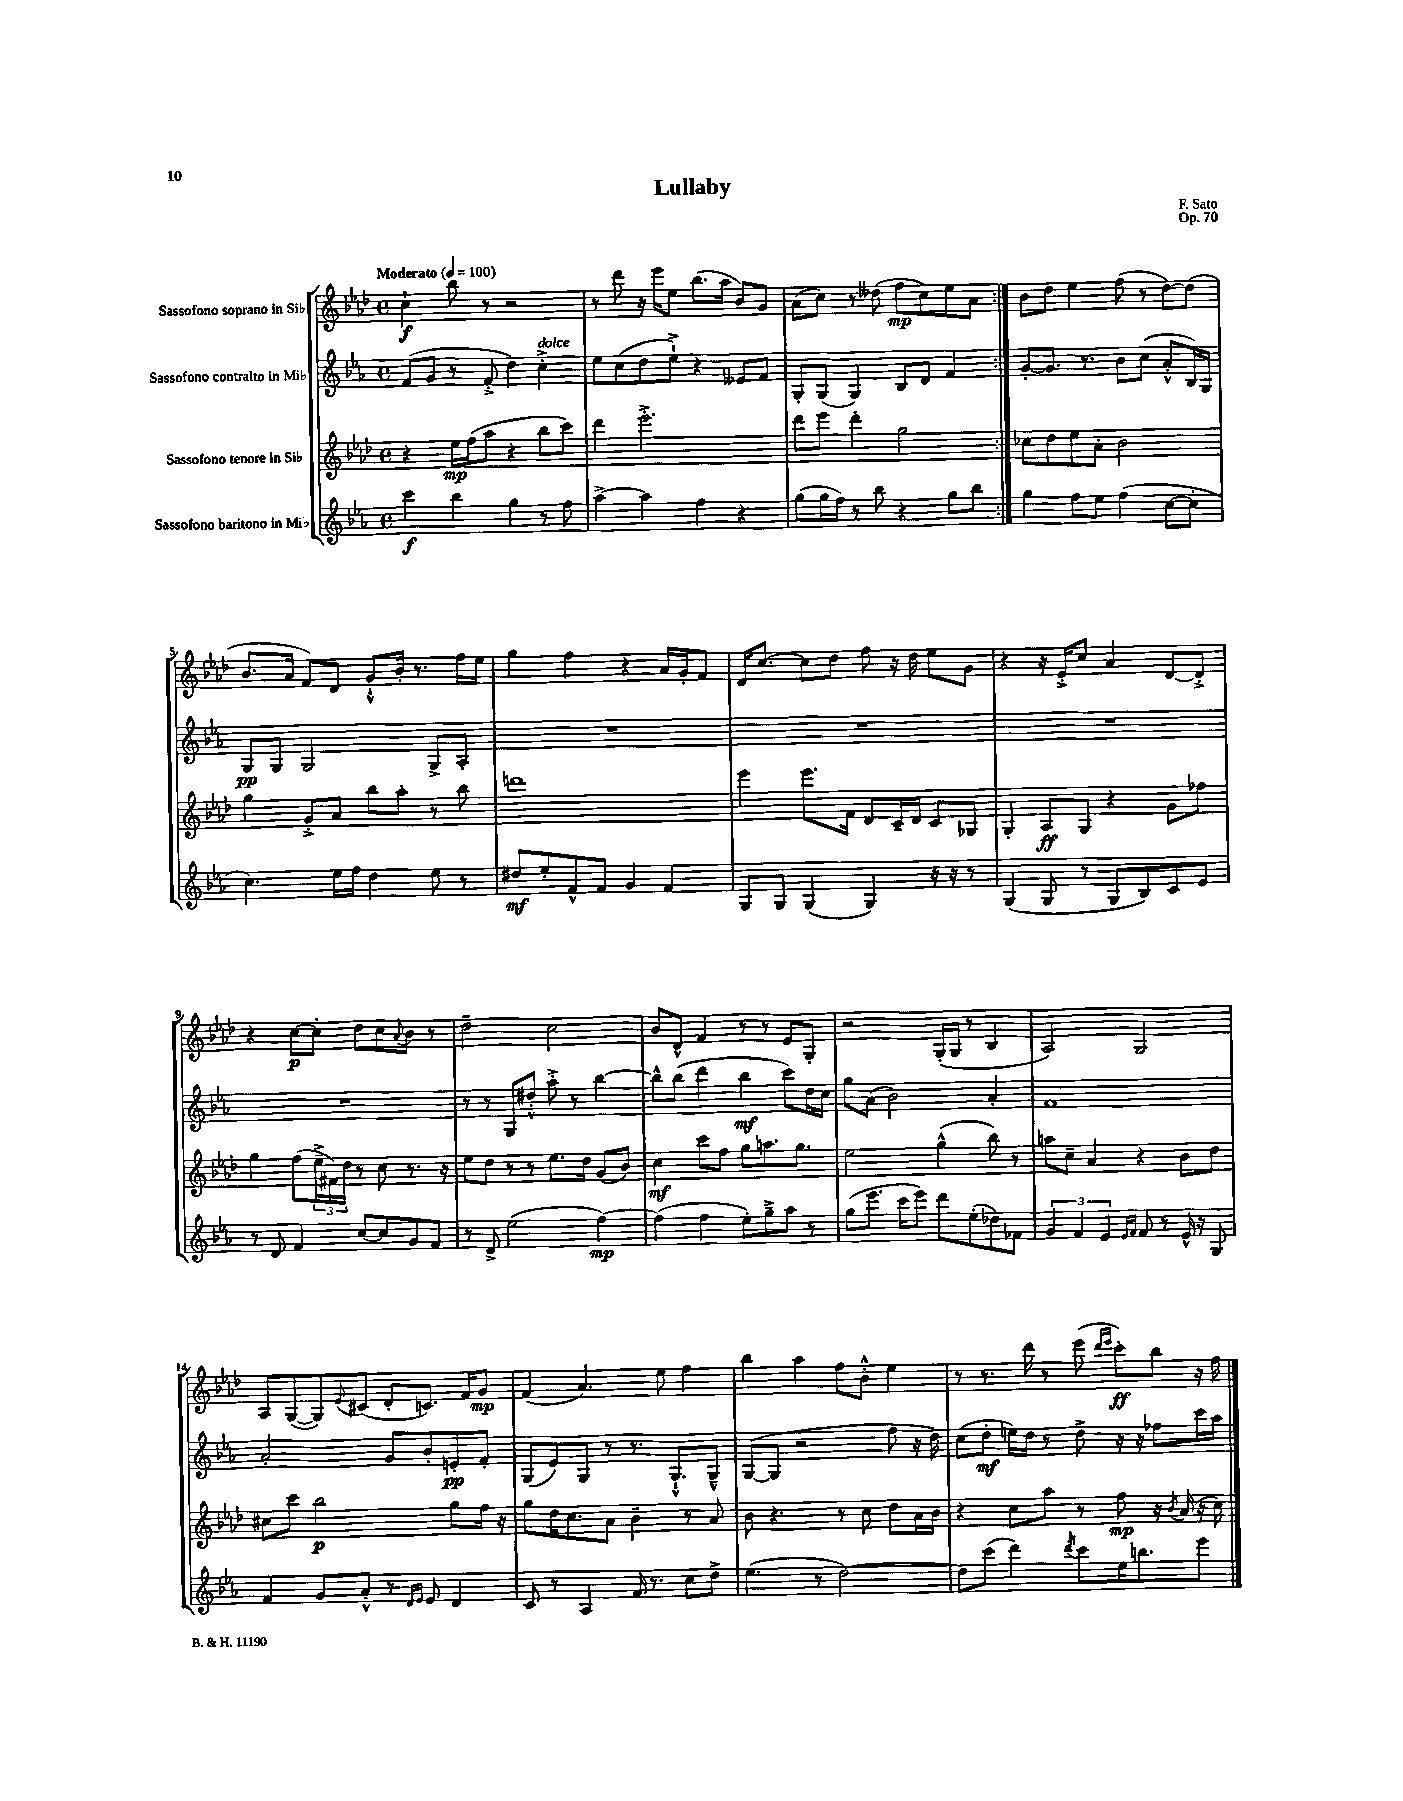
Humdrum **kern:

**kern	**dynam	**kern	**dynam	**kern	**dynam	**kern	**dynam
*part4	*part4	*part3	*part3	*part2	*part2	*part1	*part1
*staff4	*staff4	*staff3	*staff3	*staff2	*staff2	*staff1	*staff1
*I"Sassofono baritono in Mi♭	*	*I"Sassofono tenore in Si♭	*	*I"Sassofono contralto in Mi♭	*	*I"Sassofono soprano in Si♭	*
*clefG2	*	*clefG2	*	*clefG2	*	*clefG2	*
*k[b-e-a-]	*	*k[b-e-a-d-]	*	*k[b-e-a-]	*	*k[b-e-a-d-]	*
*M4/4	*	*M4/4	*	*M4/4	*	*M4/4	*
*met(c)	*	*met(c)	*	*met(c)	*	*met(c)	*
*MM100	*	*MM100	*	*MM100	*	*MM100	*
=1	=1	=1	=1	=1	=1	=1	=1
!	!	!	!	!	!	!LO:TX:a:B:t=Moderato	!
4ccc\	f	4r	.	(8f/L	.	4cc`\	f
.	.	.	.	8g/J	.	.	.
4bb-\	.	16ee-\LL	mp	8r	.	8bb-\	.
.	.	(16ff\J	.	.	.	.	.
.	.	8aa-\J	.	8f'^/	.	8r	.
4gg\	.	4r	.	4dd\)	.	2r	.
!	!	!	!	!LO:TX:a:i:t=dolce	!	!	!
8r	.	8bb-\L	.	4cc'^\	.	.	.
8ff\	.	8ccc\J)	.	.	.	.	.
=2	=2	=2	=2	=2	=2	=2	=2
[4aa-^\	.	4ddd-\	.	8ee-\L	.	8r	.
.	.	.	.	(8cc\	.	8ddd-\	.
4aa-\]	.	2.eee-'^\	.	8dd\	.	16r	.
.	.	.	.	.	.	16eee-\KL	.
.	.	.	.	8ee-`^\J)	.	8ee-\J	.
4ff\	.	.	.	4r	.	(8.bb-\L	.
.	.	.	.	.	.	16aa-\Jk	.
4r	.	.	.	8e--X/L	.	8b-/L)	.
.	.	.	.	8f/J	.	8g/J	.
=3	=3	=3	=3	=3	=3	=3	=3
(8gg\L	.	8ddd-\L	.	8G'/L	.	(8a-\L	.
16gg\L	.	8eee-\J	.	(8G/J	.	8cc\J)	.
16ff\JJ)	.	.	.	.	.	.	.
8r	.	4ddd-'\	.	4G/)	.	8r	.
8bb-\	.	.	.	.	.	(8dd--X\	.
4r	.	2gg\	.	8B-/L	.	8ff\L	mp
.	.	.	.	8d/J	.	8cc\)	.
8gg\L	.	.	.	4f/	.	8ee-\	.
8bb-\J	.	.	.	.	.	8a-\J	.
=4:|!	=4:|!	=4:|!	=4:|!	=4:|!	=4:|!	=4:|!	=4:|!
4gg\	.	8cc-X\L	.	[8g'/L	.	8b-\L	.
.	.	8dd-\	.	8.g/J]	.	8dd-\J	.
8ff\L	.	8ee-\	.	.	.	4ee-\	.
.	.	.	.	8.r	.	.	.
8ee-\J	.	8a-'\J	.	.	.	.	.
(4ff\	.	2b-\	.	8b-\L	.	(8ff\	.
.	.	.	.	(8cc\J	.	8r	.
[8cc\L	.	.	.	8a-'^^/L	.	[8dd-\L)	.
8cc'\J]	.	.	.	16B-/L)	.	(8dd-\J]	.
.	.	.	.	16G/JJ	.	.	.
!!LO:LB:g=z
=5	=5	=5	=5	=5	=5	=5	=5
4.cc\)	.	4gg\	.	8G/L	pp	8.b-/L	.
.	.	.	.	8G/J	.	.	.
.	.	.	.	.	.	16a-/Jk	.
.	.	8g'^/L	.	2G/	.	8f/L)	.
16ee-\LL	.	8a-/J	.	.	.	8d-/J	.
16ff\JJ	.	.	.	.	.	.	.
4dd\	.	8bb-\L	.	.	.	8g`^^/L	.
.	.	8aa-'\J	.	.	.	16b-'/Jk	.
.	.	.	.	.	.	8.r	.
8ee-\	.	8r	.	8G^/L	.	.	.
8r	.	8bb-\	.	8A-'/J	.	16ff\LL	.
.	.	.	.	.	.	16ee-\JJ	.
=6	=6	=6	=6	=6	=6	=6	=6
8dd#X/L	mf	1dddn	.	1r	.	4gg\	.
8ee-'/	.	.	.	.	.	.	.
8f^^/	.	.	.	.	.	4ff\	.
8f/J	.	.	.	.	.	.	.
4g/	.	.	.	.	.	4r	.
4f/	.	.	.	.	.	16a-/LL	.
.	.	.	.	.	.	16g'/J	.
.	.	.	.	.	.	8f/J	.
=7	=7	=7	=7	=7	=7	=7	=7
8G/L	.	4eee-\	.	1r	.	16d-/KL	.
.	.	.	.	.	.	[8.cc/J	.
8G/J	.	.	.	.	.	.	.
(4G/	.	8.eee-\L	.	.	.	8cc\L]	.
.	.	.	.	.	.	8dd-\J	.
.	.	16f\Jk	.	.	.	.	.
4G/)	.	8d-/L	.	.	.	8ff\	.
.	.	16c~/L	.	.	.	16r	.
.	.	16d-/JJ	.	.	.	16dd-\	.
16r	.	8c/L	.	.	.	8ee-\L	.
16r	.	.	.	.	.	.	.
8r	.	8G-X/J	.	.	.	8g\J	.
=8	=8	=8	=8	=8	=8	=8	=8
(4G/	.	4G'/	.	1r	.	4r	.
8G/	.	8A-/L	ff	.	.	16r	.
.	.	.	.	.	.	16e-'^/KL	.
8r	.	8G/J	.	.	.	8cc/J	.
8G/L	.	4r	.	.	.	4a-/	.
8B-/)	.	.	.	.	.	.	.
8c/	.	8g\L	.	.	.	[8d-/L	.
8e-/J	.	8ff-X\J	.	.	.	8d-'^/J]	.
!!LO:LB:g=z
=9	=9	=9	=9	=9	=9	=9	=9
8r	.	4gg\	.	1r	.	4r	.
8d/	.	.	.	.	.	.	.
4f/	.	(8ff\L	.	.	.	[8cc\L	p
.	.	24ee-~^\L	.	.	.	8cc'\J]	.
.	.	24f#X\)	.	.	.	.	.
.	.	24dd-\JJ	.	.	.	.	.
[8cc/L	.	8r	.	.	.	8dd-\L	.
8cc/]	.	8cc\	.	.	.	8cc\	.
.	.	.	.	.	.	8qqa-/	.
8g/	.	8.r	.	.	.	8b-\J	.
8f/J	.	.	.	.	.	8r	.
.	.	16r	.	.	.	.	.
=10	=10	=10	=10	=10	=10	=10	=10
8r	.	8ee-\L	.	8r	.	2dd-~\	.
8d^/	.	8dd-\J	.	8r	.	.	.
(2ee-\	.	8r	.	8G/L	.	.	.
.	.	8r	.	8dd#X'^^/J	.	.	.
.	.	8.ee-\L	.	8aa-'^\	.	2cc\	.
.	.	.	.	8r	.	.	.
.	.	16dd-\Jk	.	.	.	.	.
[4ff\)	mp	(8g/L	.	[4bb-\	.	.	.
.	.	8b-/J)	.	.	.	.	.
=11	=11	=11	=11	=11	=11	=11	=11
(4ff\]	.	4cc\	mf	8bb-^^\L]	.	8b-/L	.
.	.	.	.	(8bb-\J	.	8d-^^/J	.
4ff\	.	8ccc\L	.	4ddd\	.	4f/	.
.	.	8ff\J	.	.	.	.	.
8ee-'\L)	.	8gg\L	.	4bb-\	mf	8r	.
8gg~^\	.	8.aan\	.	.	.	8r	.
8aa-\J	.	.	.	8ccc\L)	.	8e-/L	.
.	.	8.gg\J	.	.	.	.	.
8r	.	.	.	16dd\L	.	8G'/J	.
.	.	.	.	16cc\JJ	.	.	.
=12	=12	=12	=12	=12	=12	=12	=12
(8gg\L	.	2ee-\	.	8gg\L	.	2r	.
8.eee-\J	.	.	.	(8a-\J	.	.	.
.	.	.	.	2b-\)	.	.	.
16ccc\KL	.	.	.	.	.	.	.
8eee-\J)	.	.	.	.	.	.	.
8ddd\L	.	(4gg^^\	.	.	.	(16G'/LL	.
.	.	.	.	.	.	16G/JJ	.
(8ee-'\	.	.	.	.	.	8r	.
8dd-X\)	.	8bb-\)	.	4a-'/	.	4B-/	.
8f-X\J	.	8r	.	.	.	.	.
=13	=13	=13	=13	=13	=13	=13	=13
6g/	.	8aan\L	.	1f	.	2A-/)	.
.	.	8cc~\J	.	.	.	.	.
6f/	.	.	.	.	.	.	.
.	.	4a-/	.	.	.	.	.
6e-/	.	.	.	.	.	.	.
16qqe-/LL	.	.	.	.	.	.	.
16qqf/JJ	.	.	.	.	.	.	.
8f/	.	4r	.	.	.	2G/	.
8r	.	.	.	.	.	.	.
16e-^^/	.	8b-\L	.	.	.	.	.
16r	.	.	.	.	.	.	.
8G/	.	8dd-\J	.	.	.	.	.
!!LO:LB:g=z
=14	=14	=14	=14	=14	=14	=14	=14
4f/	.	8cc#X\L	.	2a-'/	.	8A-/L	.
.	.	8ccc\J	.	.	.	([8G/	.
8g/L	.	2bb-\	p	.	.	8G/])	.
.	.	.	.	.	.	8qqe-/	.
8a-'^^/J	.	.	.	.	.	(8c#X/J	.
8r	.	.	.	8g/L	.	8d-'/L	.
16qqd/LL	.	.	.	.	.	.	.
16qqe-/JJ	.	.	.	.	.	.	.
8e-/	.	.	.	8b-'/	.	8.cn/J)	.
4d/	.	8gg\L	.	8en'/	pp	.	.
.	.	.	.	.	.	16f/KL	.
.	.	16ff\Jk	.	8f'/J	.	8g/J	mp
.	.	16r	.	.	.	.	.
=15	=15	=15	=15	=15	=15	=15	=15
8c/	.	8gg\L	.	(8G/L	.	(4f/	.
8r	.	16dd-\K	.	8e-/)	.	.	.
.	.	8.cc\	.	.	.	.	.
4A-/	.	.	.	8G/J	.	4.a-/)	.
.	.	8a-\J	.	8r	.	.	.
16f/	.	4b-~\	.	8.r	.	.	.
8.r	.	.	.	.	.	.	.
.	.	.	.	.	.	8ee-\	.
.	.	.	.	8.G`^^/L	.	.	.
8cc\L	.	8r	.	.	.	4ff\	.
8dd^\J	.	8a-/	.	8G~^^/J	.	.	.
=16	=16	=16	=16	=16	=16	=16	=16
(4.ee-\	.	8b-\	.	([8G/L	.	4bb-\	.
.	.	4.r	.	8G/J]	.	.	.
.	.	.	.	2r	.	4aa-\	.
8r	.	.	.	.	.	.	.
[2dd\)	.	8r	.	.	.	8ff\L	.
.	.	8cc\	.	.	.	8b-'^^\J	.
.	.	8dd-\L	.	8ff\	.	4ee-\	.
.	.	16a-\L	.	16r	.	.	.
.	.	16b-\JJ	.	16dd\)	.	.	.
=17	=17	=17	=17	=17	=17	=17	=17
8dd\L]	.	4r	.	(8cc\L	.	8r	.
(8ccc\J	.	.	.	8dd'\J	mf	8.r	.
4ddd\)	.	8cc\L	.	16een\LL)	.	.	.
.	.	.	.	16dd\JJ	.	16ddd-\	.
.	.	8aa-\J	.	8r	.	8r	.
8qddd/	.	.	.	.	.	.	.
8ccc\L	.	8r	.	8dd^\	.	(8eee-\	.
.	.	.	.	.	.	16qqddd-/LL	.
.	.	.	.	.	.	16qqeee-/JJ	.
16ee-\K	.	8ff\	mp	16r	.	8ccc'\L)	ff
8.bbn\	.	.	.	16r	.	.	.
.	.	16r	.	8ff-X\L	.	8bb-\J	.
.	.	8qb-/	.	.	.	.	.
.	.	(16a-/	.	.	.	.	.
8eee-\J	.	16r	.	16ccc\L	.	16r	.
.	.	16cc\)	.	16aa-\JJ	.	16ff\	.
==	==	==	==	==	==	==	==
*-	*-	*-	*-	*-	*-	*-	*-
